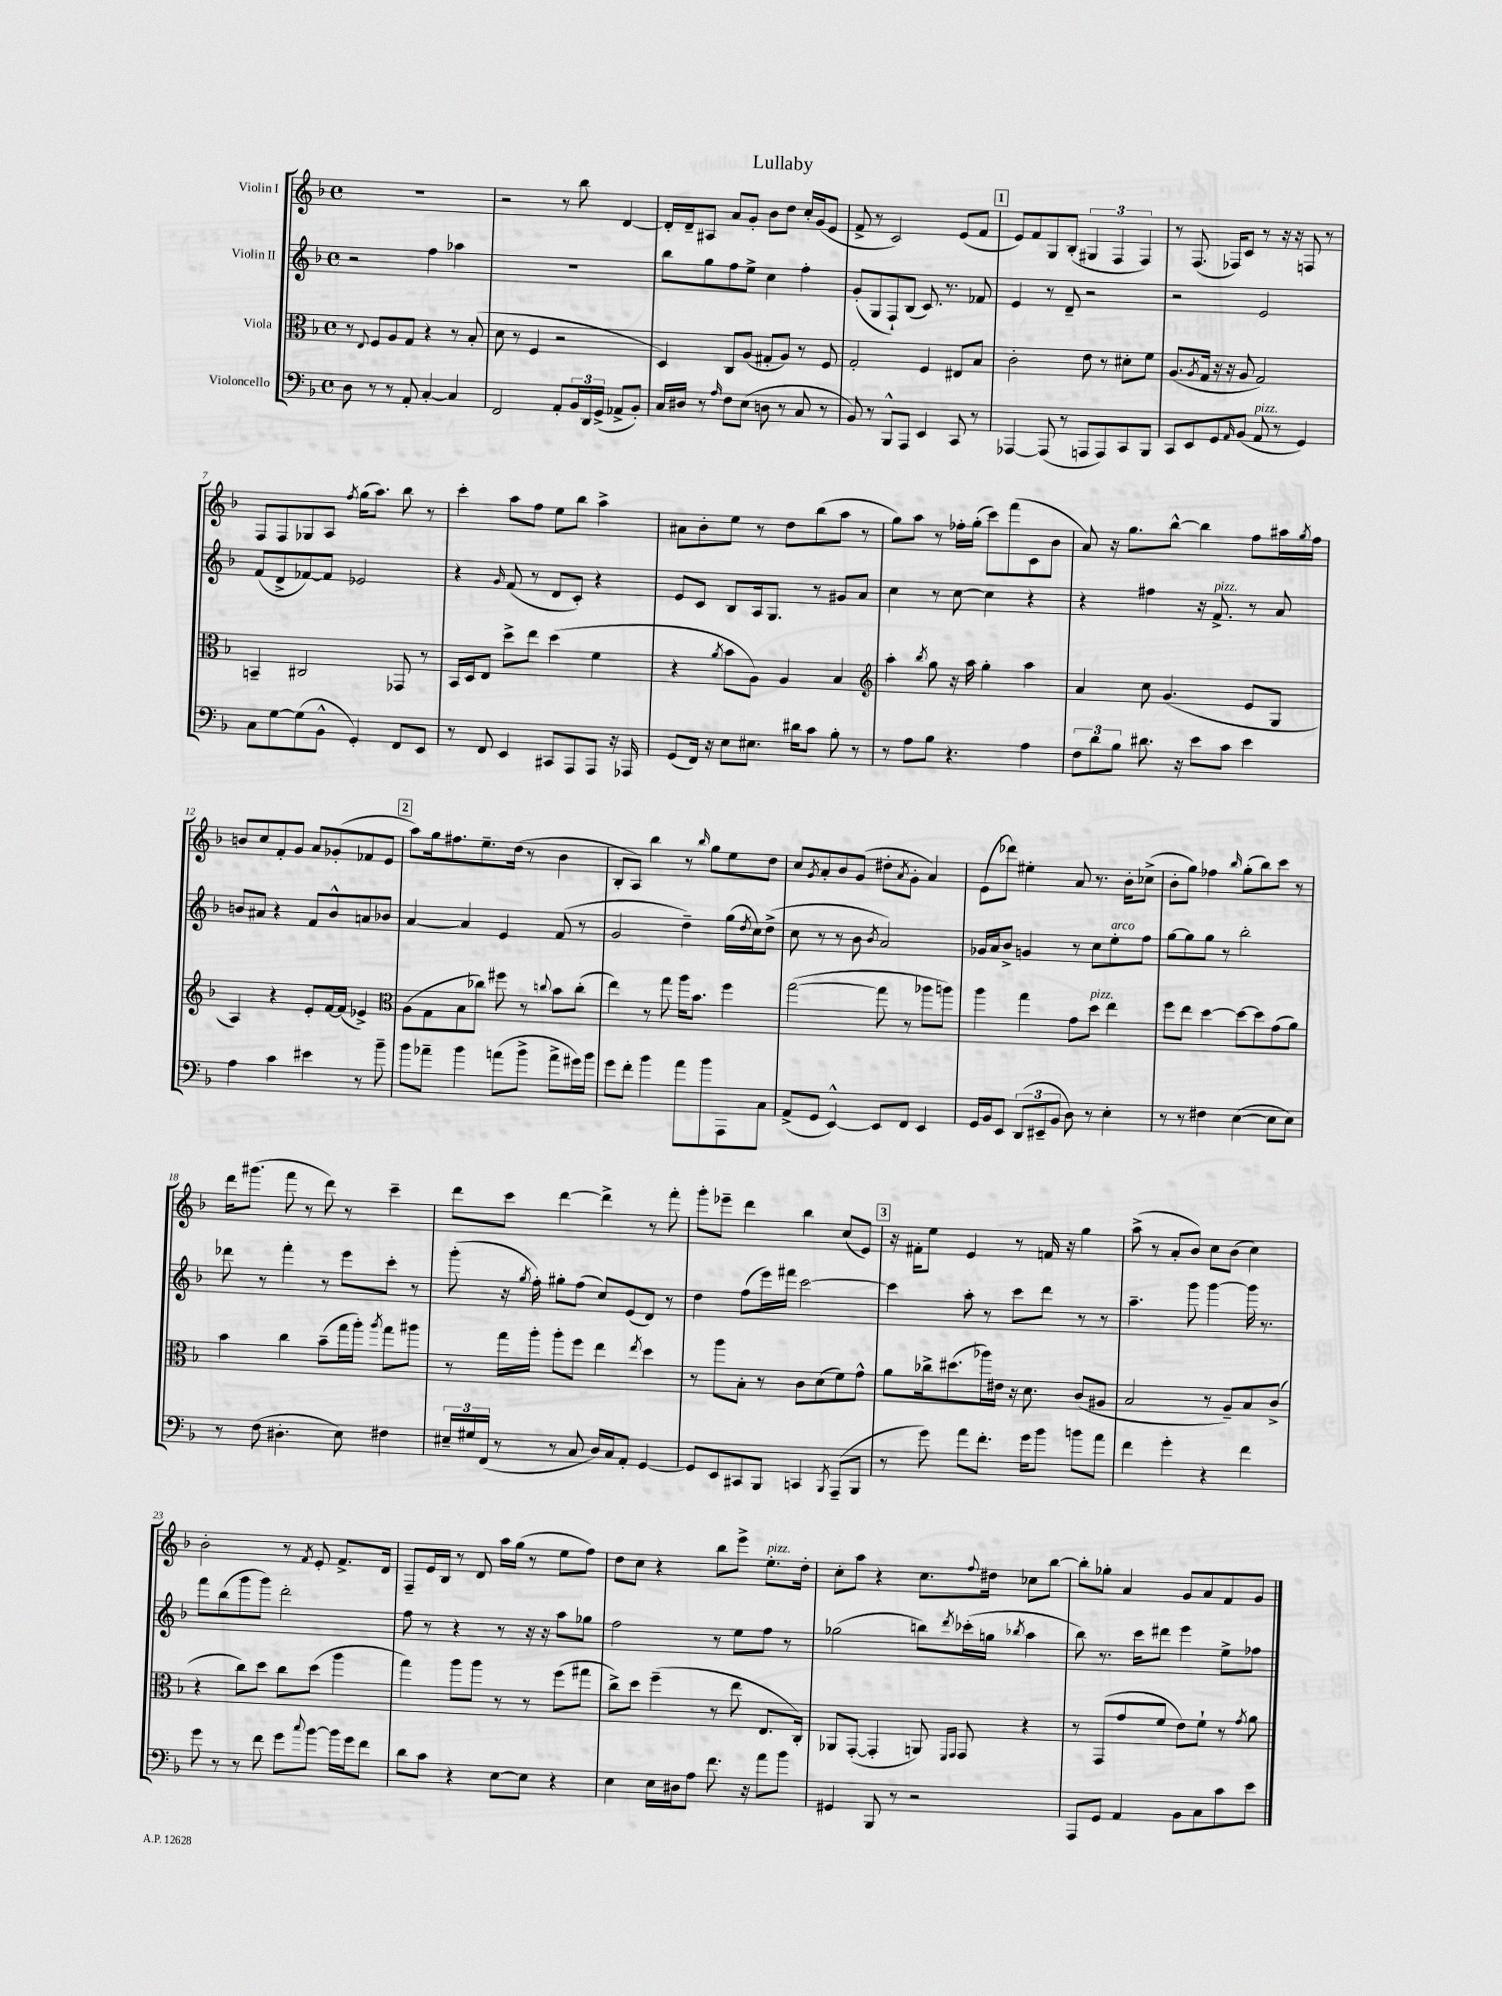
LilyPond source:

\header { title = "Lullaby" }
<<
\new StaffGroup <<
\new Staff = "s0" \with { instrumentName = "Violin I" } {
    \clef treble \key f \major \defaultTimeSignature \time 4/4
    R1 |
    r2 r8 bes''8 d'4~ |
    d'16-. d'16-- ais8 a'8 g'8-. bes'8 d''8 c''16-. g'16( e'8 |
    f'8-> r8 c'2) e'8( f'8 |
    \mark \markup { \box "1" } e'8) f'8 g8 bes8-.( \tuplet 3/2 { gis4 f4 f4) } |
    r8 f8.( fes16) c'8 r8 r16 r16 f8 r8 |
    f8 f8 ges8 a8 \acciaccatura { f''8 } g''16( a''8.) bes''8 r8 |
    c'''4-. a''8 f''8 e''8 bes''8 a''4-> |
    ais'8 bes'8-. e''8 r8 d''8 bes''8( a''8 r8 |
    g''8) a''8 r8 fes''16-. g''16-.( c'''8) f'''8( c'8 bes'8 |
    a'8) r16 g''8. bes''8~-^ bes''4 f''8 ais''16 \acciaccatura { g''8 } f''16 |
    b'8 c''8 f'8-. g'8 a'8 ges'8-.( fes'8 e'8 |
    \mark \markup { \box "2" } a''8) g''16 fis''8. e''8.-- d''16( r8 bes'4 |
    bes8-. a8) bes''4 r8 \grace { bes''16 } g''8 e''8 d''8 |
    c''8 \acciaccatura { g'8 } a'8-. bes'8 g'8( dis''8-. \acciaccatura { a'8 } g'8-. a'4) |
    e'8( des'''8) eis''4-. a'8 r8. bes'16-. ces''8->( |
    bes'8-. g''8) fes''4 \grace { bes''16 } g''8-.( bes''8) c'''8 r8 |
    d'''16 gis'''8.( f'''8 r8 d'''8) r8 c'''4-- |
    d'''8 c'''8 d'''4~ d'''4-> r8 f'''8-. |
    g'''8-. ees'''8-- d'''4 bes''4 c''8( e'8) |
    \mark \markup { \box "3" } r16 fis'16-. e''8 e'4 r8 f'16 r16 g''4 |
    a''8->( r8 a'8-. bes'8) c''8 bes'8( c''4) |
    bes'2-. r8 \acciaccatura { f'8 } e'8-. f'8.-> d'16 |
    f8-- e'16 bes16 r8 d'8 a''16 g''16( r8 e''8 f''8) |
    d''8 c''8 r4 bes''8 e'''8-> e''8.-.^\markup { \italic "pizz." } d''16-. |
    c''8-. a''8 r4 c''8. \appoggiatura { f''8 } dis''16 ces''8 bes''8~ |
    bes''8-. ges''8-. a'4 g'8 a'8 f'8 g'8 \bar "|." |
}
\new Staff = "s1" \with { instrumentName = "Violin II" } {
    \clef treble \key f \major \defaultTimeSignature \time 4/4
    r2 f''4 aes''4 |
    R1 |
    bes''8 g''8 f''8 e''8-> c''4 f''4-. |
    g'8-.( g8 f8-!) bes8( c'8.) r8. fes'8 |
    \mark \markup { \box "1" } e'4 r8 d'8-- r2 |
    r2 e'2 |
    f'8( d'8-> fes'8~) fes'8 ees'2 |
    r4 \grace { g'16 } f'8( r8 d'8 c'8-.) r4 |
    e'8 c'8 bes8 a16 g8. r8 gis'8 a'8 |
    c''4 r8 c''8~ c''4 r4 |
    r4 fis''4 r16 f'8.->^\markup { \italic "pizz." } r8 a'8 |
    b'8 ais'8 r4 f'8 b'8-^ a'8 bes'8 |
    \mark \markup { \box "2" } a'4~ a'4 e'4 f'8( r8 |
    g'2 d''4--) g''16( \acciaccatura { d''8 } c''16) d''8->( |
    c''8 r8 r8 bes'8 \acciaccatura { bes'8 } a'2) |
    ges'16 a'16 bes'8-> g'4 r8 c''8 e''8-.^\markup { \italic "arco" } f''8 |
    g''8~ g''8 g''8 r8 bes''2-. |
    des'''8 r8 f'''4-. r8 e'''8 c'''8-. r8 |
    g'''8-.( r16 \acciaccatura { g''8 } f''16-.) gis''8-. f''8( c''8) e'8( d'8) r8 |
    d''4 f''8( e'''16) fis'''16 c'''2~ |
    \mark \markup { \box "3" } c'''4 a''8-. r8 c'''8 d'''8 r8 r8 |
    a''4.-- g'''8 g'''4~ g'''16 r8. |
    f'''8 bes''8( g'''8 g'''8) d'''2-. |
    f''8 r8 r4 r8 r16 r16 a''8 ges''8 |
    f''2 r8 e''8 f''8 r8 |
    ges''2( b''8) \acciaccatura { d'''8 } ces'''16-.( g''16 \acciaccatura { bes''8 } a''4 |
    bes''8) r8. c'''16 dis'''8 e'''4 e''8-> fes''8 \bar "|." |
}
\new Staff = "s2" \with { instrumentName = "Viola" } {
    \clef alto \key f \major \defaultTimeSignature \time 4/4
    r8 \appoggiatura { e8 } f8 a8 g8 r4 r8 bes8-.( |
    d'8 r8 f4 r2 |
    d4) c8 a8( gis8-. a8) r8 f8 |
    g2-. f4 eis8 bes8 |
    \mark \markup { \box "1" } c'2-. e'8 r8 dis'8-. f'8 |
    a8.( \acciaccatura { a8 } g16 r16 r16 a8 g2) |
    b,4-- cis2 ges,8 r8 |
    bes,16 d16 e8 d''8-> e''8 d''4( f'4 |
    r4 \acciaccatura { a'8 } bes'8 a8) a4 bes4 |
    \clef treble a''4-. \acciaccatura { bes''8 } g''8 r16 a''16 g''4-. a''4 |
    a'4 c''8 g'4.( e'8 g8 |
    a4) r4 e'8-. f'16~ f'16( ees'4->) |
    \mark \markup { \box "2" } \clef alto a8( g8 bes8 ces''8) fis''8 r8 \appoggiatura { c''8 } bes'8 c''8-.( |
    e''4) r8 g''8 a''16 bes'8. f''4 |
    g''2~( g''8 r8 aes''8 a''8) |
    a''4 g''4 g'8 d''8^\markup { \italic "pizz." } e''4 |
    f''8 e''8 d''4~ d''8~ d''8 g'8( a'8) |
    bes'4 c''4 bes'8--( g''16 a''16-.) \acciaccatura { a''8 } g''8 ais''8 |
    r8 g''16 a''16-. a''8-. f''8 e''4 \acciaccatura { e''8 } d''4 |
    r8 a''8 bes8-. r8 c'8 d'8( f'8) g'8-^ |
    \mark \markup { \box "3" } a'8 ces''16-> dis''8.( aes''16) eis'16 r16 d'8. c'8( ais8 |
    bes2 r8 a8--) bes8 c'8->( |
    r4 c''8) d''8 c''8 d''8( a''4 |
    g''4) a''8 a''8 r8 r8 f''8( gis''8 |
    c''8->) d''8 f''4--( r8 e''8 e8. c16-.) |
    aes,8 g,8~-.( g,4-. a,8) \grace { f,16 g,16 } g,8 r4 |
    r8 g,8( g'8 f'8 e'8) f'8-! r8 \acciaccatura { g'8 } a'8 \bar "|." |
}
\new Staff = "s3" \with { instrumentName = "Violoncello" } {
    \clef bass \key f \major \defaultTimeSignature \time 4/4
    d8 r8 r8 a,8-. c4~-. c4 |
    f,2 a,8-. \tuplet 3/2 { bes,16 d,16 g,16->( } aes,8-> bes,8-.) |
    c16 dis16 r8 \grace { a16 } f8 e8( d8 r8 c8 r8 |
    bes,8) r8 bes,,8-^ a,,8 e,4 c,8 r8 |
    \mark \markup { \box "1" } aes,,4~ aes,,8( r8 a,,8 a,,8) c,8 bes,,8 |
    c,8 e,8 g,8 \grace { a,16 } bes,8( a,8^\markup { \italic "pizz." } r8 g,4) |
    c8 g8~ g8( bes,8-^ g,4-.) f,8 e,8 |
    r8 f,8 e,4 cis,8 a,,8 a,,8 r16 aes,,16 |
    g,8( f,16) r16 e8 eis8. dis'16 c'8 bes8-. r8 |
    r8 a8 bes8 r4. a4 |
    \tuplet 3/2 { f8 d'8 bes8 } dis'8. r16 e'8 c'8 e'4 |
    a4 c'4 eis'4 r8 bes'8-- |
    \mark \markup { \box "2" } bes'8 aes'8-- bes'4 a'8( bes'8-> a'8-> gis'16) bes'16 |
    g'8 f'8-. bes'4 a'8 bes'8 a,,8 c8 |
    a,8->( g,8 e,4~-^) e,8 f,8 e,4 |
    g,16 bes,16 e,8 \tuplet 3/2 { d,8( eis,8-- bes,8 } d8) r8 e4-. |
    r8 r8 fis4 e4~( e8 e8) |
    r8 f8( dis4.-. e8) fis4 |
    \tuplet 3/2 { eis16-- gis16 f,16( } r8 r8 c8 d16) c16 a,8-. g,4~ |
    g,8 e,8 cis,8 bes,,8 c,4 \acciaccatura { bes,,8 } a,,8--( bes,,8 |
    \mark \markup { \box "3" } r8 g'8) a'8 f'8.-. g'16 bes'8 b'8 a'8 |
    f'4 g'4-. r4 f'4 |
    g'8 r8 r8 f'8 g'8 \appoggiatura { c''8 } bes'8~ bes'16 g'16 f'8 |
    d'8 c'8 r4 e8~ e8 r4 |
    e4 e16 dis16 a8 f'8. r16 a'8 bes'8 |
    gis,4 bes,,8 r8 r2 |
    a,,8 g,8 a,4 bes,8 c8 c'8 e'8 \bar "|." |
}
>>
>>
